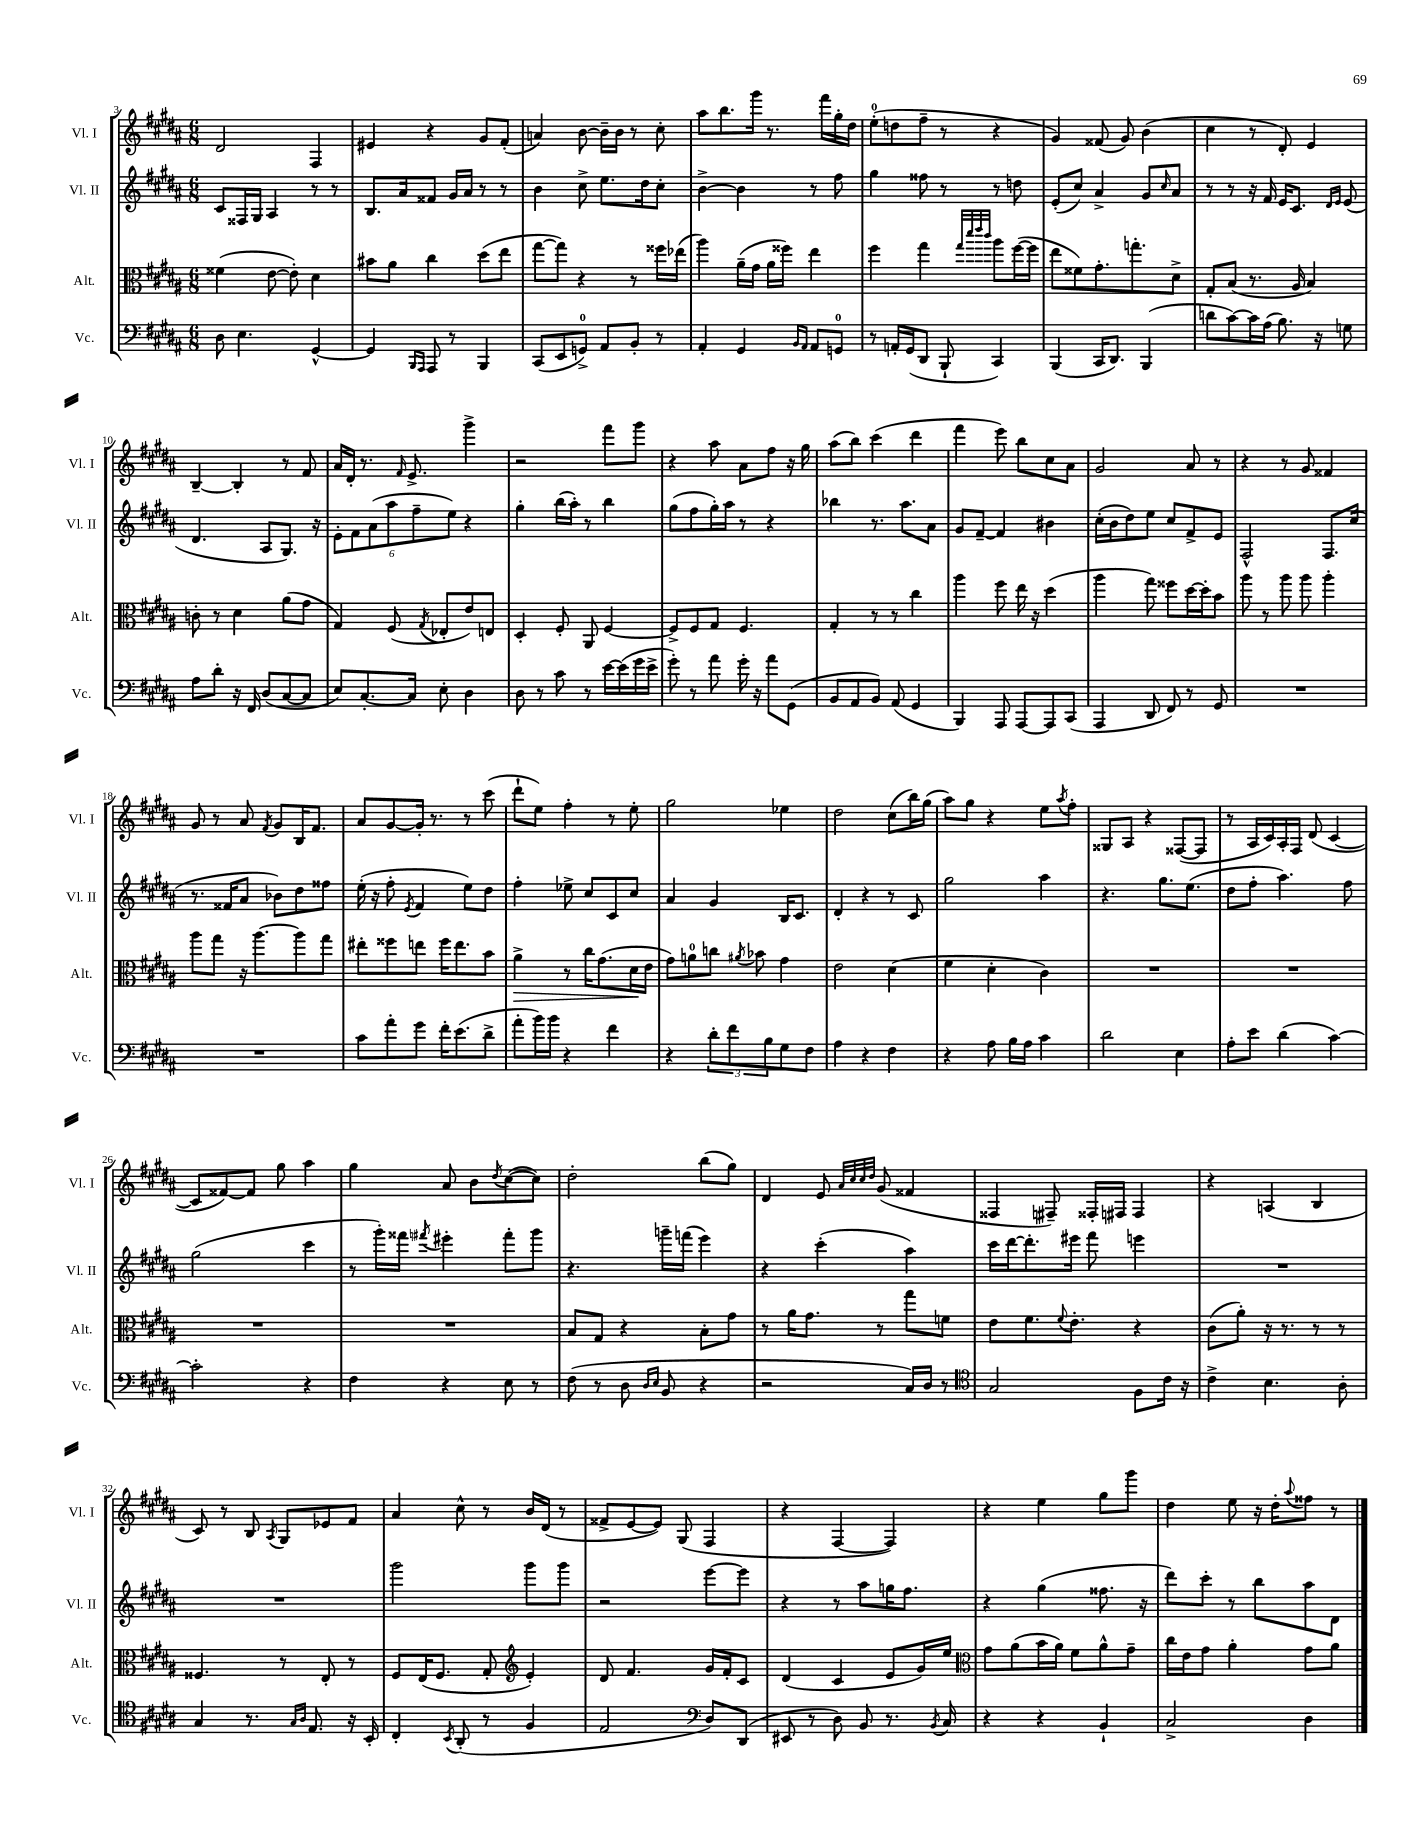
<<
\new StaffGroup <<
\new Staff = "s0" \with { instrumentName = "Vl. I" shortInstrumentName = "Vl. I" } {
    \clef treble \key b \major \numericTimeSignature \time 6/8
    dis'2 fis4 |
    eis'4 r4 gis'8 fis'8-.( |
    a'4) b'8~ b'16-- b'16 r8 cis''8-. |
    ais''8 b''8. gis'''16 r8. fis'''16 gis''16-. dis''16 |
    e''8-0-.( d''8 fis''8-- r8 r4 |
    gis'4) fisis'8( gis'8) b'4( |
    cis''4 r8 dis'8-.) e'4 |
    b4~-- b4-. r8 fis'8 |
    ais'16 dis'16-. r8. \grace { fis'16 } e'8.-> gis'''4-> |
    r2 fis'''8 gis'''8 |
    r4 ais''8 ais'8 fis''8 r16 gis''16 |
    ais''8( b''8) cis'''4( dis'''4 |
    fis'''4 e'''8) b''8 cis''8 ais'8 |
    gis'2 ais'8 r8 |
    r4 r8 gis'8 fisis'4 |
    gis'8 r8 ais'8 \acciaccatura { fis'8 } gis'8 b16 fis'8. |
    ais'8 gis'8~ gis'16-. r8. r8 cis'''8( |
    dis'''8-! e''8) fis''4-. r8 e''8-. |
    gis''2 ees''4 |
    dis''2 cis''8( b''16) gis''16( |
    ais''8) gis''8 r4 e''8 \acciaccatura { ais''8 } fis''8-. |
    gisis8 ais8 r4 fisis8~( fisis8 |
    r8 ais16 cis'16) ais16-. fis16 dis'8( cis'4~ |
    cis'8 fisis'8~) fisis'8 gis''8 ais''4 |
    gis''4 ais'8 b'8 \acciaccatura { dis''8 } cis''8~( cis''8) |
    dis''2-. b''8( gis''8) |
    dis'4 e'8 \grace { ais'32 cis''32 cis''32 dis''32 } gis'8( fisis'4 |
    fisis4 fis8--) fisis16-. fis16 fis4 |
    r4 a4( b4 |
    cis'8) r8 b8 \acciaccatura { ais8 } gis8 ees'8 fis'8 |
    ais'4 cis''8-^ r8 b'16 dis'16( r8 |
    fisis'8-> e'8~ e'8) gis8( fis4 |
    r4 fis4~ fis4) |
    r4 e''4 gis''8 gis'''8 |
    dis''4 e''8 r16 dis''16-. \appoggiatura { ais''8 } fisis''8 r8 \bar "|." |
}
\new Staff = "s1" \with { instrumentName = "Vl. II" shortInstrumentName = "Vl. II" } {
    \clef treble \key b \major \numericTimeSignature \time 6/8
    cis'8 fisis16 gis16 ais4 r8 r8 |
    b8. ais'16 fisis'8 gis'16 ais'16 r8 r8 |
    b'4 cis''8-> e''8. dis''16 cis''8-. |
    b'4~-> b'4 r8 fis''8 |
    gis''4 fisis''8 r8 r8 d''8 |
    e'8-.( cis''8) ais'4-> gis'8 \grace { cis''16 } ais'8 |
    r8 r8 r16 fis'16 e'16 cis'8. \grace { dis'16 e'16 } e'8( |
    dis'4. ais8 gis8.) r16 |
    \tuplet 6/4 { e'8-. fis'8 ais'8( ais''8 fis''8-- e''8) } r4 |
    gis''4-. b''16( ais''16-.) r8 b''4 |
    gis''8( fis''8 gis''16-.) ais''16 r8 r4 |
    bes''4 r8. ais''8. ais'8 |
    gis'8 fis'8~-- fis'4 bis'4 |
    cis''16-.( b'16 dis''8) e''8 cis''8 fis'8-> e'8 |
    fis2-^ fis8. cis''16( |
    r8. fisis'16 ais'8 bes'8) dis''8 fisis''8 |
    e''16-.( r16 fis''8-. \acciaccatura { e'8 } fis'4 e''8) dis''8 |
    fis''4-. ees''8-> cis''8 cis'8 cis''8 |
    ais'4 gis'4 b16 cis'8. |
    dis'4-. r4 r8 cis'8 |
    gis''2 ais''4 |
    r4. gis''8. e''8.( |
    dis''8 fis''8-. ais''4.) fis''8 |
    gis''2( cis'''4 |
    r8 gis'''16-.) fisis'''16 \acciaccatura { fis'''8 } eis'''4-. fis'''8-. gis'''8 |
    r4. g'''16-- f'''16( e'''4) |
    r4 cis'''4-.( ais''4) |
    cis'''16 dis'''16~ dis'''8.-. eis'''16 fis'''8 e'''4 |
    R2. |
    R2. |
    gis'''2 gis'''8 gis'''8 |
    r2 e'''8~ e'''8 |
    r4 r8 ais''8 g''16 fis''8. |
    r4 gis''4( fisis''8. r16 |
    dis'''8) cis'''8-. r8 b''8 ais''8 dis'8 \bar "|." |
}
\new Staff = "s2" \with { instrumentName = "Alt." shortInstrumentName = "Alt." } {
    \clef alto \key b \major \numericTimeSignature \time 6/8
    fisis'4( e'8~ e'8-.) dis'4 |
    bis'8 ais'8 cis''4 dis''8( e''8 |
    gis''8~ gis''8) r4 r8 fisis''16 ees''16( |
    ais''4) ais'16--( gis'16 ais'16 fisis''16) e''4 |
    fis''4 gis''4 \grace { gis''32 dis'''32 e'''32 cis'''32 } ais''8 fis''16~( fis''16 |
    e''8 fisis'8) gis'8.-. g''8.-. dis'8-> |
    gis8-. b8( r8. ais16 b4) |
    c'8-. r8 dis'4 ais'8( gis'8 |
    gis4) fis8( \acciaccatura { gis8 } ees8-. e'8) e8 |
    dis4-. fis8-. ais,8 fis4~ |
    fis8-> fis8 gis8 fis4. |
    gis4-. r8 r8 cis''4 |
    ais''4 fis''8 e''16 r16 dis''4( |
    ais''4 gis''8) fisis''8 dis''16~ dis''16-. b'8 |
    ais''8 r8 ais''8 ais''8 ais''4-. |
    ais''8 gis''8 r16 ais''8.~ ais''8 gis''8 |
    eis''8-. fisis''8 e''8 fisis''16 e''8. b'8 |
    ais'4->\> r8 cis''16 gis'8.( dis'16\! e'16 |
    gis'8) a'8-0 c''8 \acciaccatura { ais'8 } bes'8 gis'4 |
    e'2 dis'4( |
    fis'4 dis'4-. cis'4) |
    R2. |
    R2. |
    R2. |
    R2. |
    b8 gis8 r4 b8-. gis'8 |
    r8 ais'16 gis'8. r8 gis''8 f'8 |
    e'8 fis'8. \appoggiatura { fis'8 } e'8.-. r4 |
    cis'8( ais'8-.) r16 r8. r8 r8 |
    fisis4. r8 e8-. r8 |
    fis8 e16( fis8. gis8-. \clef treble e'4-.) |
    dis'8 fis'4. gis'16 fis'16-. cis'8 |
    dis'4( cis'4 e'8 gis'16) e''16 |
    \clef alto gis'8 ais'8( b'16 ais'16) fis'8 ais'8-^ gis'8-- |
    cis''16 e'16 gis'8 ais'4-. gis'8 ais'8 \bar "|." |
}
\new Staff = "s3" \with { instrumentName = "Vc." shortInstrumentName = "Vc." } {
    \clef bass \key b \major \numericTimeSignature \time 6/8
    dis8 e4. gis,4~-^ |
    gis,4 \grace { b,,16 ais,,16 } ais,,8 r8 b,,4 |
    cis,8( e,8 g,8-0->) ais,8 b,8-. r8 |
    ais,4-. gis,4 \grace { b,16 ais,16 } ais,8 g,8-0 |
    r8 a,16-. gis,16( dis,8 b,,8-! cis,4) |
    b,,4( cis,16 dis,8.) b,,4( |
    d'8 cis'8~) cis'16 ais16( b8.) r16 g8 |
    ais8 dis'8-. r16 fis,16 dis8( cis8~ cis8 |
    e8) cis8.~-. cis16 e8-. dis4 |
    dis8 r8 cis'8 r8 e'16~ e'16( gis'16 e'16-> |
    gis'8-.) r8 ais'8 gis'16-. r16 ais'8 gis,8( |
    b,8 ais,8 b,8) ais,8( gis,4 |
    b,,4) ais,,8 ais,,8~ ais,,8 cis,8( |
    ais,,4 dis,8 fis,8) r8 gis,8 |
    R2. |
    R2. |
    cis'8 ais'8-. gis'8 fis'16-. e'8.( dis'8-> |
    ais'8-. b'16) b'16 r4 fis'4 |
    r4 \tuplet 3/2 { dis'8-. fis'8 b8 } gis8 fis8 |
    ais4 r4 fis4 |
    r4 ais8 b16 ais16 cis'4 |
    dis'2 e4 |
    ais8-. e'8 dis'4( cis'4~) |
    cis'2-. r4 |
    fis4 r4 e8 r8 |
    fis8( r8 dis8 \grace { dis16 e16 } b,8 r4 |
    r2 cis16) dis16 r8 |
    \clef tenor gis2 fis8 cis'16 r16 |
    cis'4-> b4. ais8-. |
    gis4 r8. \grace { gis16 ais16 } e8. r16 b,16-. |
    cis4-. \acciaccatura { b,8 } ais,8-.( r8 fis4 |
    e2 \clef bass dis8) dis,8( |
    eis,8 r8 dis8) b,8 r8. \acciaccatura { b,8 } cis16 |
    r4 r4 b,4-! |
    cis2-> dis4 \bar "|." |
}
>>
>>
\layout { \context { \Score currentBarNumber = #3 } }
